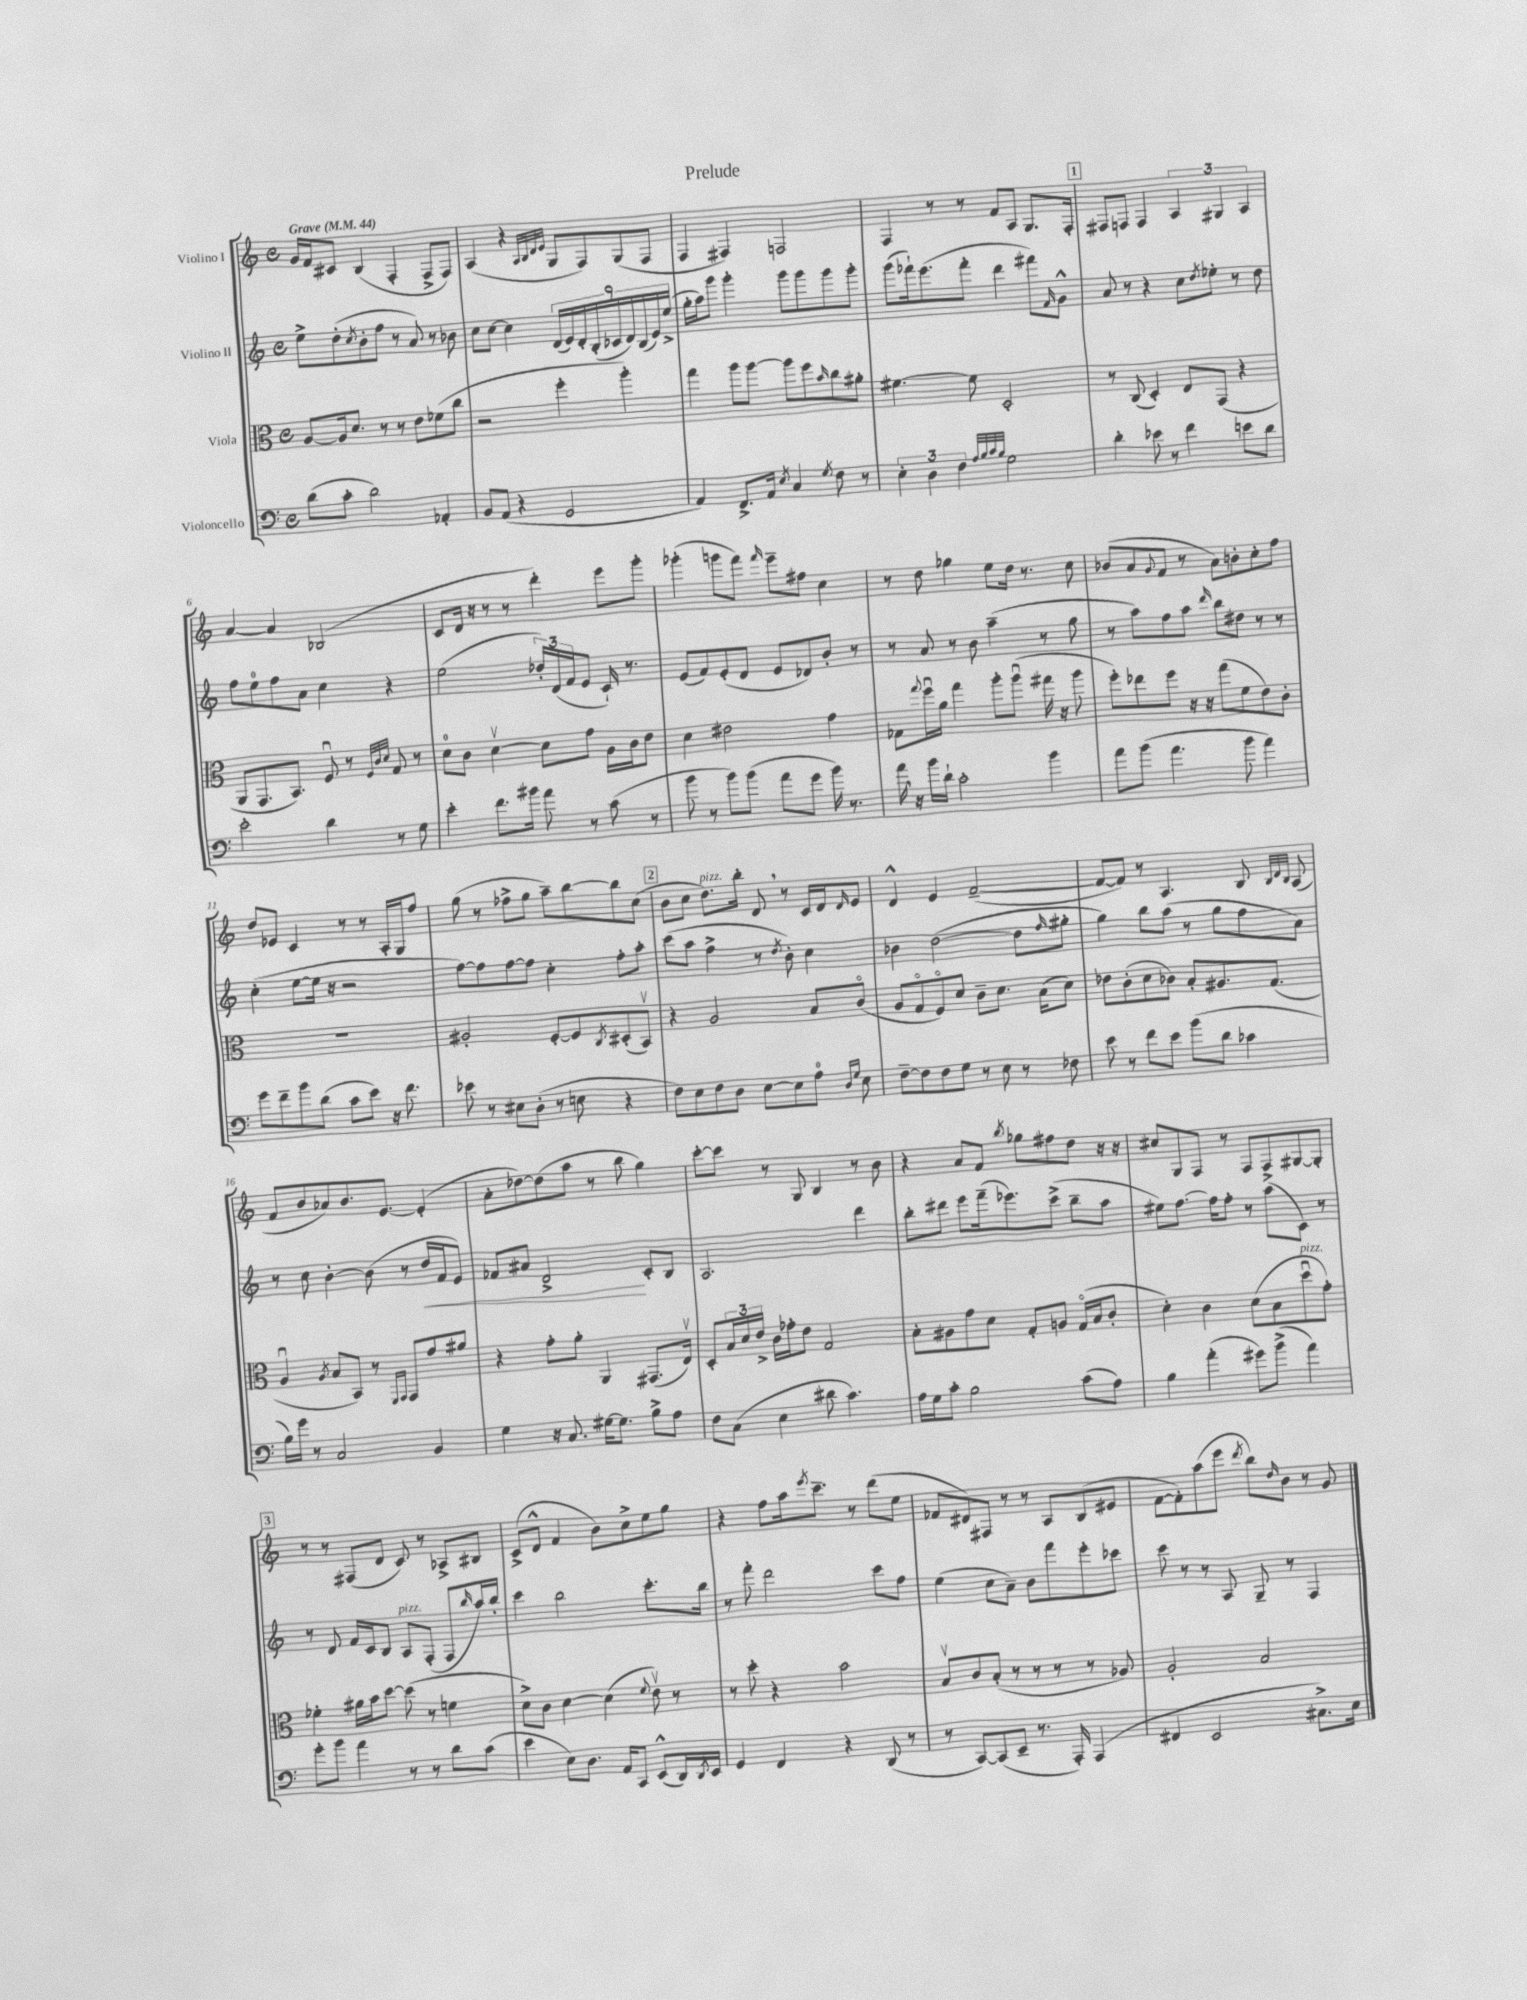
\header { title = "Prelude" }
<<
\new StaffGroup <<
\new Staff = "s0" \with { instrumentName = "Violino I" } {
    \clef treble \key c \major \defaultTimeSignature \time 4/4 \tempo "Grave" 4 = 44
    g'16 f'16 cis'8 b4( f4-. f8-> f8) |
    a4( r4 \grace { a32 b32 d'32 e'32 } g8 f8) g8( f8 |
    f4 fis4) f2 |
    f4 r8 r8 f'8 a8 g8. f16-. |
    \mark \markup { \box "1" } fis8 f8 f4 \tuplet 3/2 { a4 gis4 a4 } |
    a'4~ a'4 bes2( |
    c'8 d'16 r16 r8 r8 d'''4-.) e'''8 g'''8-. |
    ges'''4-.( g'''8 f'''8) \grace { f'''16 } e'''8-- fis''8 c''4 |
    r8 d''8 ges''4 e''8 d''16 r8. c''8 |
    bes'8( a'8 \appoggiatura { g'8 } f'8 r8 a'8) b'8-. c''8-. f''8 |
    d''8 ees'8 c'4 r8 r8 a16-. g16 f''8 |
    g''8( r8 fes''8-> g''8 a''8--) b''8~ b''8 c''8( |
    \mark \markup { \box "2" } b'8 c''8 d''8.^\markup { \italic "pizz." }) b''16-. d'8 \breathe r8 c'16 d'16 \grace { d'16 } e'8 |
    d'4-^ e'4 f'2~--( |
    f'8~ f'8) r8 a4. b8 \grace { b32 d'32 b32 } a8( |
    f'8 b'8 aes'8) b'8. e'8.~ e'4-.( |
    a'8-. des''8~) des''8( a''8 r8 b''8 g''4) |
    c'''8~-. c'''8 r8 g8 b4 r8 b'8 |
    r4 a'8 f'8 \acciaccatura { b''8 } ges''8 fis''8 d''8 r16 r16 |
    cis''8 g8 f8 r8 f8 f8-> gis8~ gis8-. |
    \mark \markup { \box "3" } r8 r8 fis8( d'8 c'8) r8 aes8-> bis8 |
    c'8->( d'8-^ f'4 b'8) c''8-> e''8 g''8 |
    r4 f''8 a''16 \acciaccatura { e'''8 } c'''8.-- r8 d'''8( e''8 |
    fes'8 dis'8) fis8 r8 r8 a8 b8( eis'8 |
    f'8~ f'8-.) a''8( e'''8 \acciaccatura { d'''8 } b''8) \grace { d''16 } b'8 r8 g'8 \bar "|." |
}
\new Staff = "s1" \with { instrumentName = "Violino II" } {
    \clef treble \key c \major \defaultTimeSignature \time 4/4
    e''8-> d''8-.( \acciaccatura { c''8 } b'8-. f''8 r8 a'8) r8 bes'8 |
    c''8 c''8~ c''4 \tuplet 9/8 { d'16( e'16) d'16-. b16-.( ces'16 d'16) b16( e'16) e''16->( } |
    g''16-. a''16) g'''8 g'''4-. g'''8 g'''8 g'''8 g'''8-. |
    g'''8( fes'''16-!) e'''8.( fes'''8-. d'''4 fis'''8) \grace { f'16 } g'8-^ |
    \mark \markup { \box "1" } a'8 r8 r4 c''8 \acciaccatura { d''8 } ees''8-. r8 d''8 |
    f''8 e''8-0 f''8 a'8 c''4 r4 |
    e''2( \tuplet 3/2 { des''16-.) d'16( f'16 } e'8 c'16-!) r8. |
    e'8( f'8) e'8-.( d'8 e'8 des'8) b'8-. r8 |
    r8 a'8 r8 b'8 a''4--( r8 g''8 |
    r8 a''8) f''8 a''8 \grace { d'''16 } b''8 dis''8 r8 r8 |
    c''4-.( e''8~ e''16 r16 r2 |
    f''8~) f''8 f''8~ f''8 c''4-. f''8-. a''8-. |
    \mark \markup { \box "2" } c'''8( a''8 f''4-> r8 \acciaccatura { d''8 } b'8-.) c''4 |
    bes'4 d''2~( d''8 \grace { f''16 } gis''8-. |
    g''4) b''8 a''8( r8 g''8 f''8 a'8) |
    r8 c''8 b'4~-. b'8( r8 d''16\< f'16 e'8) |
    fes'8 ais'8 d'2->\! c'8-. b8 |
    a2. d'''4 |
    b''8-. dis'''8 e'''8 f'''16--( ees'''8.) c'''8->( b''8-- a''8 |
    eis''8) f''8.~ f''16 f''8-. r8 a''8( c'8) r8 |
    \mark \markup { \box "3" } r8 d'8 f'16 c'16 b8 a8^\markup { \italic "pizz." } f8-.( f8 \grace { b''16 } a''16) b''16-. |
    c'''4 b''2 c'''8.-. b''16 |
    r8 f'''8-. d'''2 c'''8 f''8 |
    e''4( c''8 a'8--) b'8 f'''8 e'''8-. ces'''8 |
    c'''8 r8 r8 a8 g8-- r8 f4 \bar "|." |
}
\new Staff = "s2" \with { instrumentName = "Viola" } {
    \clef alto \key c \major \defaultTimeSignature \time 4/4
    a8~ a16 d'8. r8 r8 e'8 fes'8( c''8 |
    r2 f''4-. a''4-.) |
    g''4 a''8 a''8~ a''8 f''8 \grace { b'16 } c''8 ais'8-. |
    fis'4.~ fis'8 d2-. |
    \mark \markup { \box "1" } r8 c8( d4-.) e8 g,8( r4 |
    a,8 g,8. b,8.) f8\downbow r8 \grace { f32 c'32 d'32 } g8 r8 |
    d'8-0 c'8 d'4~\upbow d'8 g'8 a16 c'16 e'8 |
    d'4 eis'2 g'4 |
    ges8 \appoggiatura { g''8 } f''16\downbow a'16 g''4 a''8-. a''8\downbow( gis''16 r16 a''8 |
    f''8-.) ees''8 f''8 r16 r16 g''8( f'8 e'8) c'8-. |
    R1 |
    ais2-. f8~-. f8 \acciaccatura { c8 } dis8-.( b,8\upbow) |
    \mark \markup { \box "2" } r4 a2 b8 c'8\flageolet( |
    a8 g8\flageolet f8\flageolet) d'8 c'8-- d'8. b16( d'8) |
    ees'8 c'8-.( d'8 ces'8) b8-. ais8. g8.( |
    a4\downbow \acciaccatura { a8 } b8 b,8) r8 \grace { f,16 g,16 } g,8 g'8 ais'8 |
    r4 g'8-. a'8-. a,4 gis,8.( e16\upbow) |
    d8-. \tuplet 3/2 { b16 d'16 e'16-> } c'16 ges'16-. e'8 g2 |
    b8-. ais8 g'8 d'8 g8-. a8 g16\flageolet( b16 c'8-. |
    d'4-.) c'4 d'8( b8 d''8\downbow^\markup { \italic "pizz." } g'8-.) |
    \mark \markup { \box "3" } fes'4-. ais'16 b'16 d''8~ d''8( r8 f'4 |
    d'8->) c'8 d'4~ d'4( \appoggiatura { f'8 } e'8\upbow) r8 |
    r8 d''8-. r4 b'2 |
    b8\upbow c'8 b8-.( r8 r8 r8 r8 aes8) |
    a2-. b2 \bar "|." |
}
\new Staff = "s3" \with { instrumentName = "Violoncello" } {
    \clef bass \key c \major \defaultTimeSignature \time 4/4
    d'8( c'8-. d'2) aes,4-. |
    b,8 a,8( r4 g,2 |
    a,4) f,8.-> a,16 \acciaccatura { e8 } c4 \acciaccatura { g8 } f8 r8 |
    \tuplet 3/2 { e4-. d4 f4 } \grace { a32 b32 c'32 b32 } g2 |
    \mark \markup { \box "1" } d'4-. ees'8 r8 f'4 e'8 d'8 |
    e'2-. d'4 r8 g8 |
    e'4-. f'8. bis'16 a'8 r8 c'8( r8 |
    b'8 r8 b'8) b'8( a'8 g'8 b'16) r8. |
    a'16 \breathe r16 b'16 d'16-! c'2-. b'4 |
    a'8 b'8( a'4. b'8 a'4) |
    g'8 f'8-- b'8 d'8( c'8 e'8) r16 f'8. |
    ees'8 r8 eis8 d8-.( r8 e8 r4 |
    \mark \markup { \box "2" } f8) e8 f8 d8 e8~ e8 a8-0 \grace { d16 g16 } e8 |
    f8~-- f8 f8 g8 r8 e8 r8 fes8 |
    e'8 r8 f'8 e'8 b'8( d'8 ces'4 |
    b16) g'16 r8 c2 b,4 |
    g4 r16 c8. gis16~ gis8. b8-> a8 |
    f8 c8( e4 dis'8 c'4.) |
    a16 g16 c'8-. b2 c'8( a8) |
    b4 a'4-.( gis'8) b'8->( a'4) |
    \mark \markup { \box "3" } g'8-. b'8 a'4 r8 r8 d'8 c'8( |
    e'4 e8) d8. a,16 c,8 e,8-^( d,16) \acciaccatura { d,8 } e,16 |
    g,4 f,4 r4 d,8( r8 |
    r8 c,8~) c,8( e,8-- r8. a,,16-.) a,,4( |
    fis,4 e,2 cis8.->) e16 \bar "|." |
}
>>
>>
